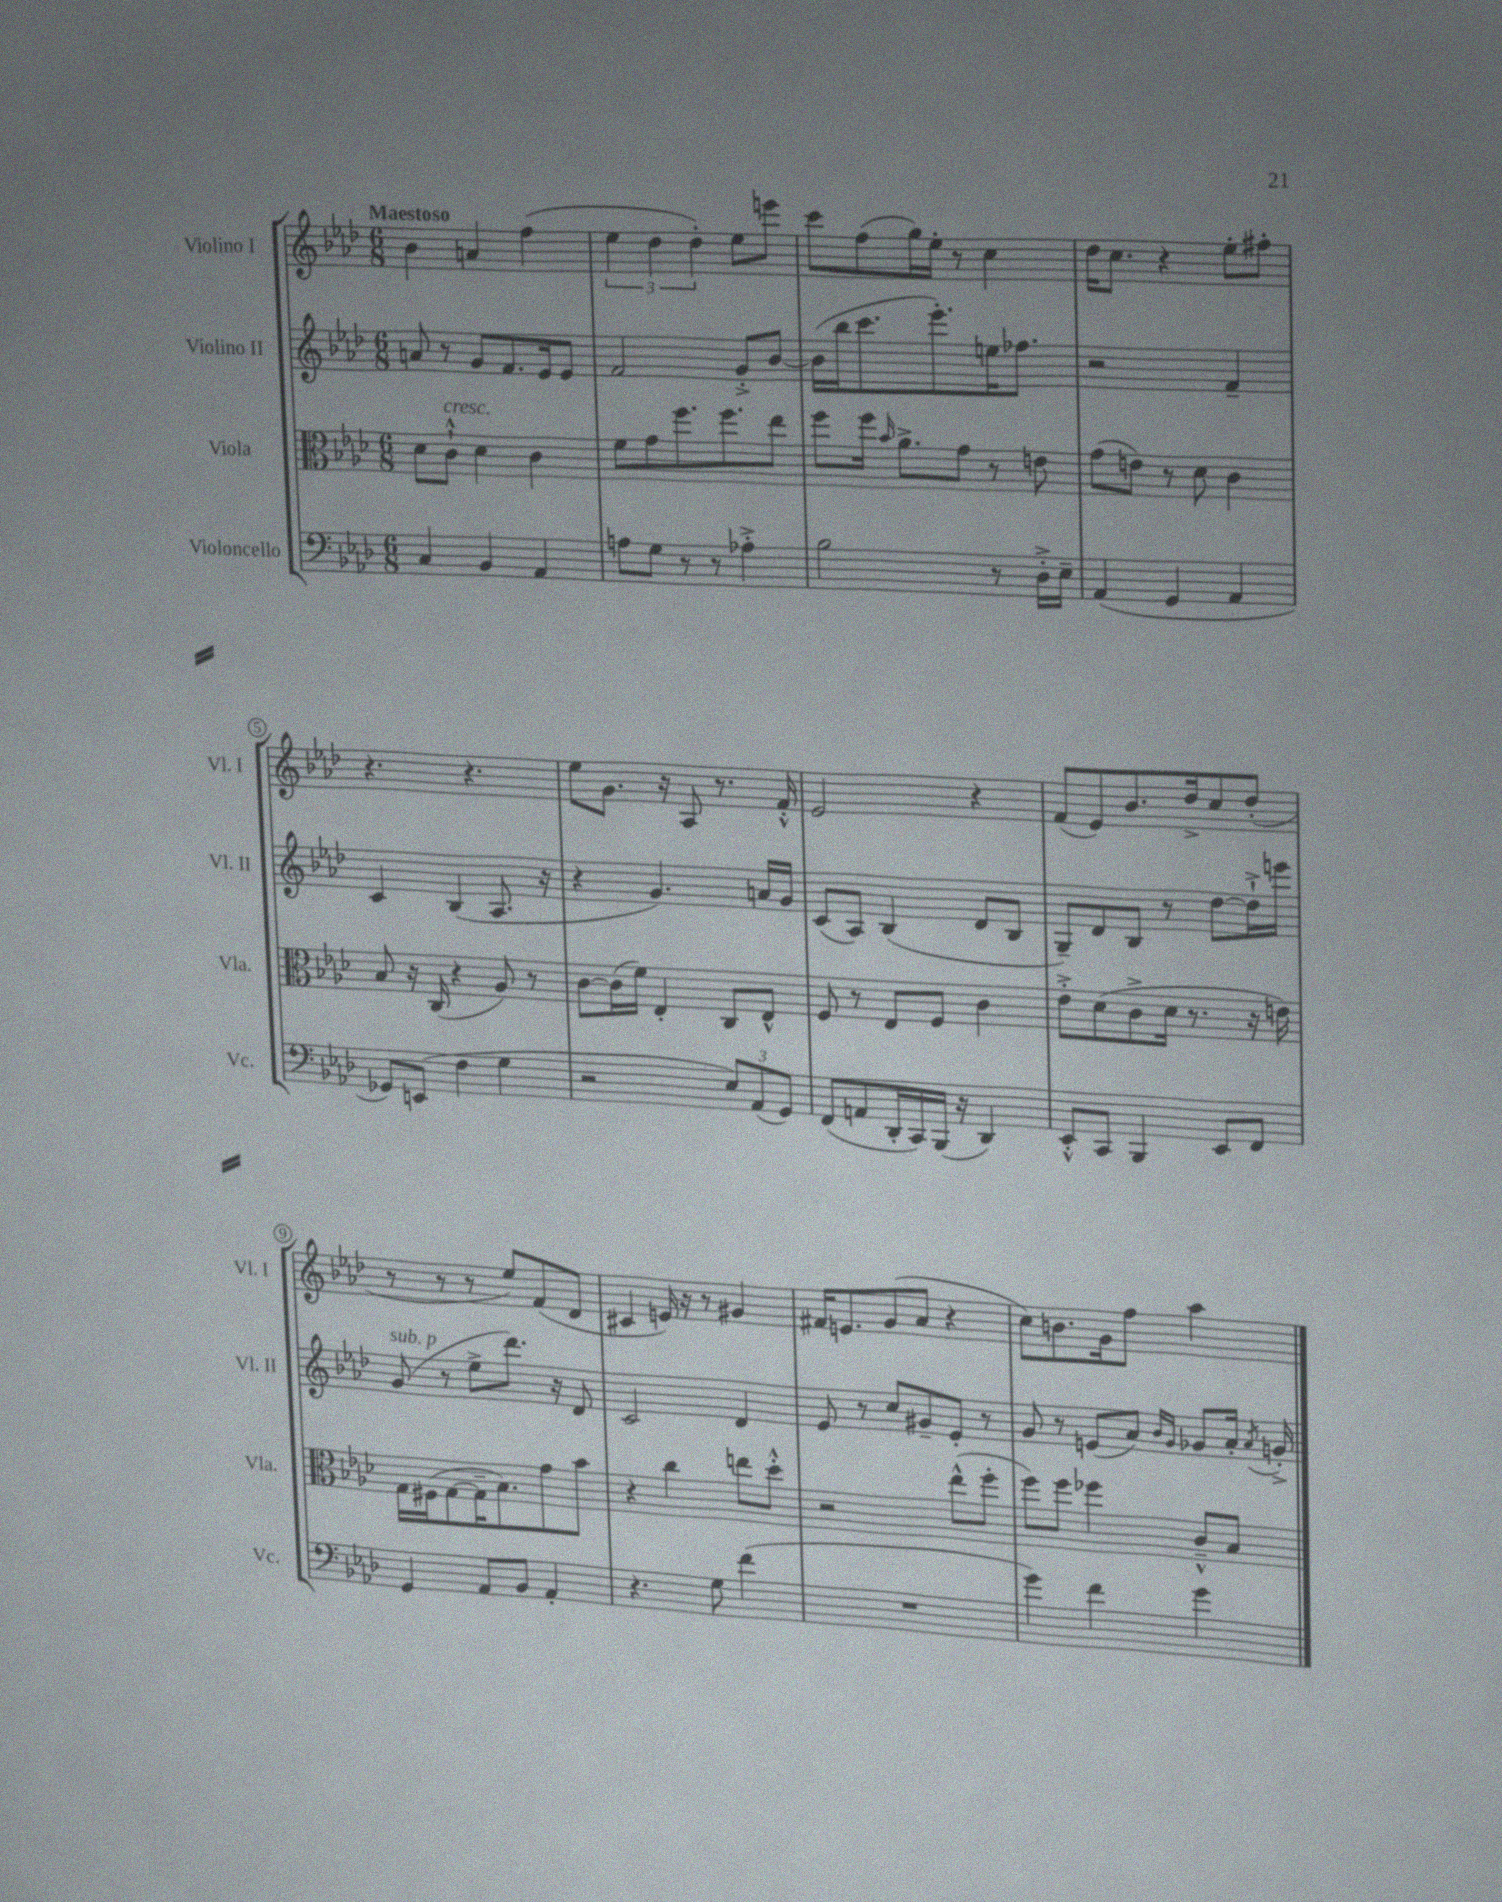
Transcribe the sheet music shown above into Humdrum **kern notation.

**kern	**kern	**kern	**kern
*staff4	*staff3	*staff2	*staff1
*clefF4	*clefC3	*clefG2	*clefG2
*k[b-e-a-d-]	*k[b-e-a-d-]	*k[b-e-a-d-]	*k[b-e-a-d-]
*M6/8	*M6/8	*M6/8	*M6/8
4C	8d-	8a	4b-
.	8c`^^	8r	.
4BB-	4d-	8g	4a
.	.	8.f	.
4AA-	4c	.	(4ff
.	.	16e-	.
.	.	8e-	.
=	=	=	=
8A	8f	2f	6ee-
8G	8g	.	.
.	.	.	6dd-
8r	8.ff	.	.
.	.	.	6dd-')
8r	.	.	.
.	8.ff	.	.
4A-'^	.	8g'^	8ee-
.	8ee-	[8b-	8eee
=	=	=	=
2B-	8ff	(16b-]	8ccc
.	.	16bb-	.
.	16ff	8.ccc	(8ff
.	16qqb-	.	.
.	8.a-^	.	.
.	.	.	16gg)
.	.	8.eee-')	16ee-'
.	8g	.	8r
8r	8r	16ee	4cc
.	.	8.ff-	.
16D-'^	8e	.	.
16E-~	.	.	.
=	=	=	=
(4AA-	(8g	2r	16dd-
.	.	.	8.cc
.	8e)	.	.
4GG	8r	.	4r
.	8d-	.	.
4AA-	4c	4f~	8ee-'
.	.	.	8ff#'
=	=	=	=
8GG-)	8B-	4c	4.r
(8EE	16r	.	.
.	(16C	.	.
4F	4r	(4B-	.
.	.	.	4.r
4G	8A-)	8.A-	.
.	8r	.	.
.	.	16r	.
=	=	=	=
2r	[8c	4r	8ee-
.	(16c]	.	8.g
.	16f)	.	.
.	4E-'	4.g)	.
.	.	.	16r
.	.	.	8A-
12E-)	8C	.	8.r
(12AA-	.	.	.
.	8E-^^	16a	.
12GG)	.	.	.
.	.	16g	16f'^^
=	=	=	=
(8FF	8F	(8c	2e-
8AA	8r	8A-)	.
16DD-'	8E-	(4B-	.
16CC)	.	.	.
(16BBB-	8F	.	.
16r	.	.	.
4DD-)	4c	8d-	4r
.	.	8B-	.
=	=	=	=
8EE-'^^	8e-'^	8G~)	(8f
8CC	(8d-	8d-	8e-)
4BBB-	8c^	8B-	8.b-
.	16d-	8r	.
.	8.r	.	16dd-^
8EE-	.	[8dd-	8cc
8FF	16r	16dd-`^]	(8dd-'
.	16e)	16eee	.
=	=	=	=
4GG	16G	(8g	8r
.	(16F#	.	.
.	[8G	8r	8r
8AA-	16G~]	8ee-^	8r
.	8.B-)	.	.
8BB-	.	8.ddd-)	8ee-)
4AA-'	8g	.	(8f
.	.	16r	.
.	8b-	8d-	8d-
=	=	=	=
4.r	4r	2c	4c#
.	4cc	.	16e)
.	.	.	16r
8G	.	.	8r
(4f	8ee	4d-	4g#
.	8dd-'^^	.	.
=	=	=	=
2.r	2r	8e-	16f#
.	.	.	8.e
.	.	8r	.
.	.	8cc	(8g
.	.	8g#~	8a-
.	(8ee-^^	8e-'	4r
.	8ff'	8r	.
=	=	=	=
4g)	8ff)	8g	8cc)
.	8ff	8r	8.b
4f	4ff-	(8e	.
.	.	.	16g
.	.	8a-)	8ff
.	.	16qqb-	.
.	.	16qqg	.
4g	8c~^^	8g-	4aa-
.	8B-	16a-'	.
.	.	8qa-	.
.	.	16g'^	.
==	==	==	==
*-	*-	*-	*-
